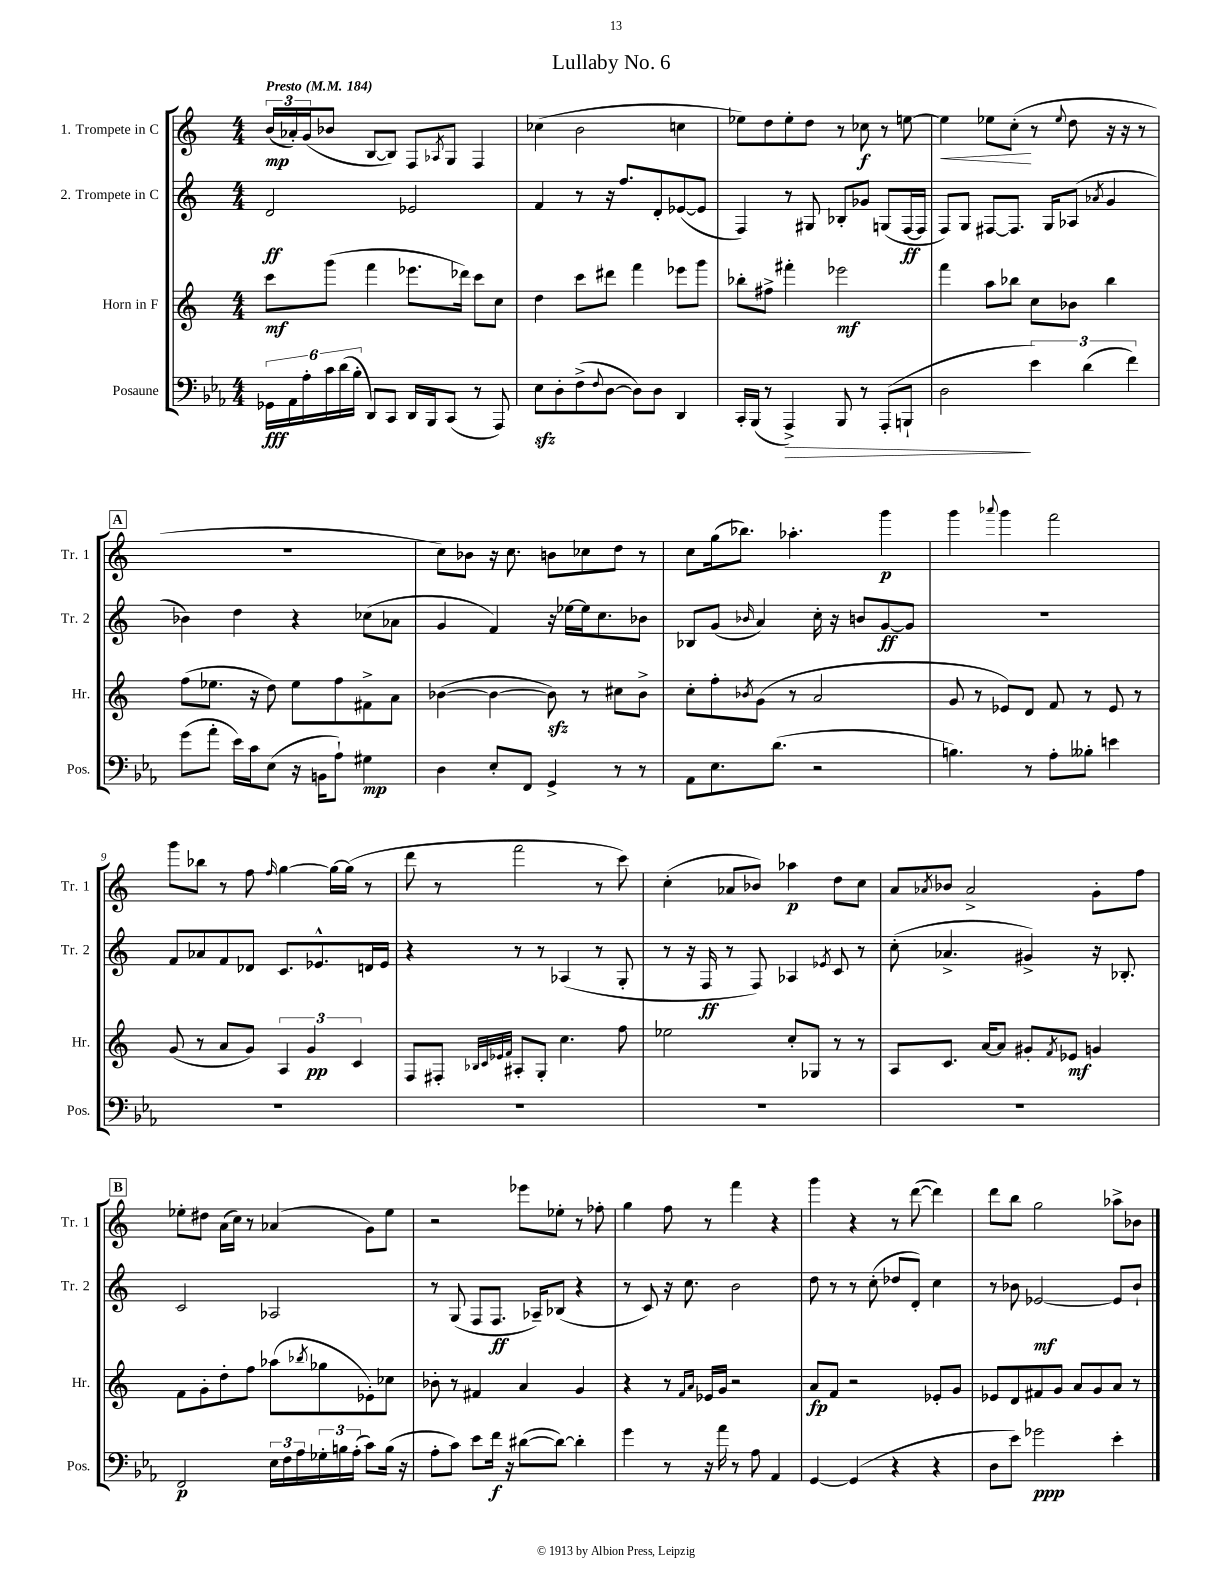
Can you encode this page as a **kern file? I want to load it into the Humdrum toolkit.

**kern	**kern	**kern	**kern
*staff4	*staff3	*staff2	*staff1
*clefF4	*clefG2	*clefG2	*clefG2
*k[b-e-a-]	*k[]	*k[]	*k[]
*M4/4	*M4/4	*M4/4	*M4/4
*MM184	*MM184	*MM184	*MM184
24GG-	8ccc	2d	(24b
24AA-	.	.	24a-')
24A-'	.	.	(24g
24c	(8ggg	.	8b-
(24d	.	.	.
24B-'	.	.	.
8DD)	4fff	.	[8B
8CC	.	.	8B])
16DD	8.eee-	2e-	8F
16BBB-	.	.	.
.	.	.	8qA-
(8CC	.	.	8G
.	16ddd-)	.	.
8r	8ccc	.	4F
8AAA-)	8cc	.	.
=	=	=	=
8E-	4dd	4f	(4cc-
8D'	.	.	.
(8F^	8ccc	8r	2b
8qqF	.	.	.
[8D	8ddd#	16r	.
.	.	8.ff	.
8D])	4fff	.	.
8D	.	8d'	.
4DD	8eee-	([8e-	4cc
.	8ggg	8e-]	.
=	=	=	=
16CC'	8bb-'	4F)	8ee-)
(16BBB-	.	.	.
8r	8ff#^	.	8dd
4AAA-^)	4fff#'	8r	8ee-'
.	.	8G#	8dd
8BBB-	2eee-	8B-'	8r
8r	.	8g-	8cc-
(8AAA-'	.	(8G	8r
8BBB`	.	[16F	[8ee
.	.	16F]	.
=	=	=	=
2D	4fff	8F)	4ee]
.	.	8G	.
.	8aa	[8F#	8ee-
.	8bb-	8.F#]	(8cc'
6e-)	8cc	.	8r
.	.	16G	.
.	.	.	8qqee-
.	8b-	(8A-	8dd
(6d	.	.	.
.	.	8qa-	.
.	4bb-	4g	16r
.	.	.	16r
6f)	.	.	.
.	.	.	8r
=	=	=	=
(8g	(8ff	4b-)	1r
8a-'	8.ee-	.	.
16e-)	.	4dd	.
16c	16r	.	.
(8E-	8dd)	.	.
16r	8ee-	4r	.
16BB	.	.	.
8A-`)	8ff	.	.
4G#	8f#^	(8cc-	.
.	8a	8a-	.
=	=	=	=
4D	([4b-	4g	8cc)
.	.	.	8b-
8E-'	4b-_	4f)	16r
.	.	.	8.cc
8FF	.	.	.
4GG^	8b-])	16r	8b
.	.	[16ee-	.
.	8r	16ee-]	8cc-
.	.	8.cc	.
8r	8cc#	.	8dd
8r	8b-^	8b-	8r
=	=	=	=
8AA-	8cc'	8B-	8cc
8.E-	8ff'	(8g	(16gg
.	.	.	8.bb-)
.	8qb-	16qqb-	.
.	(8g	4a)	.
(8.d	.	.	.
.	8r	.	4.aa-'
2r	2a	16cc'	.
.	.	16r	.
.	.	8b	.
.	.	[8g	4ggg
.	.	8g]	.
=	=	=	=
4.B)	8g	1r	4ggg
.	8r	.	.
.	.	.	8qqaaa-
.	8e-)	.	4ggg
8r	8d	.	.
8A-'	8f	.	2fff
8B--'	8r	.	.
4e	8e-	.	.
.	8r	.	.
=	=	=	=
1r	(8g	8f	8ggg
.	8r	8a-	8bb-
.	8a	8f	8r
.	8g)	8d-	8ff
.	.	.	16qqff
.	6A	8.c	[4gg
.	6g	.	.
.	.	8.e-^^	.
.	.	.	16gg_
.	.	.	(16gg]
.	6c	.	.
.	.	16d	8r
.	.	16e-	.
=	=	=	=
1r	8F	4r	8ddd
.	8F#'	.	8r
.	32qqB-	.	.
.	32qqc	.	.
.	32qqe-	.	.
.	32qqf	.	.
.	8A#'	8r	2fff
.	8G'	8r	.
.	4.cc	(4A-	.
.	.	8r	8r
.	8ff	8G'	8ccc)
=	=	=	=
1r	2ee-	8r	(4cc'
.	.	16r	.
.	.	16F	.
.	.	8r	8a-
.	.	8F)	8b-)
.	8cc'	4A-	4aa-
.	8G-	.	.
.	.	8qe-	.
.	8r	8c	8dd
.	8r	8r	8cc
=	=	=	=
1r	8A	(8cc'	8a
.	.	.	8qa-
.	8.c	4.a-^	8b-
.	.	.	2a-^
.	[16a	.	.
.	8a]	.	.
.	8g#'	4g#^)	.
.	8qf	.	.
.	8e-	.	.
.	4g	16r	8g'
.	.	8.B-'	.
.	.	.	8ff
=	=	=	=
2FF	8f	2c	8ee-'
.	8g'	.	8dd#
.	8dd'	.	(16a
.	.	.	16cc)
.	8ff	.	8r
24E-	(8aa-	2A-	(4a-
24F	.	.	.
24A-	.	.	.
.	8qbb-	.	.
24G-'	8gg-	.	.
24B	.	.	.
(24A-'	.	.	.
8c)	8e-')	.	8g)
(16B	8cc-	.	8ee-
16r	.	.	.
=	=	=	=
8A-'	8b-'	8r	2r
8c)	8r	(8G	.
8e-	4f#	8F	.
16f	.	8.F	.
16r	.	.	.
([8d#	4a	.	8eee-
.	.	16A-~)	.
8d#_)	.	(8B-	8ee-'
4d#']	4g	4r	8r
.	.	.	8ff-'
=	=	=	=
4g	4r	8r	4gg
.	.	8c)	.
8r	8r	16r	8ff
.	.	8.cc	.
.	16qqf	.	.
.	16qqa	.	.
16r	16e-	.	8r
16a-	16g	.	.
8r	2r	2b	4fff
8A-	.	.	.
4AA-	.	.	4r
=	=	=	=
[4GG	8a	8dd	4ggg
.	8f	8r	.
(4GG]	2r	8r	4r
.	.	(8cc'	.
4r	.	8dd-	8r
.	.	8d')	([8ddd
4r	8e-'	4cc	4ddd])
.	8g	.	.
=	=	=	=
8D	8e-	8r	8ddd
8e-)	8d	8b-	8bb
2g-	8f#	[2e-	2gg
.	8g	.	.
.	8a	.	.
.	8g	.	.
4e-'	8a	8e-]	8aa-^
.	8r	8b-`	8b-
==	==	==	==
*-	*-	*-	*-
